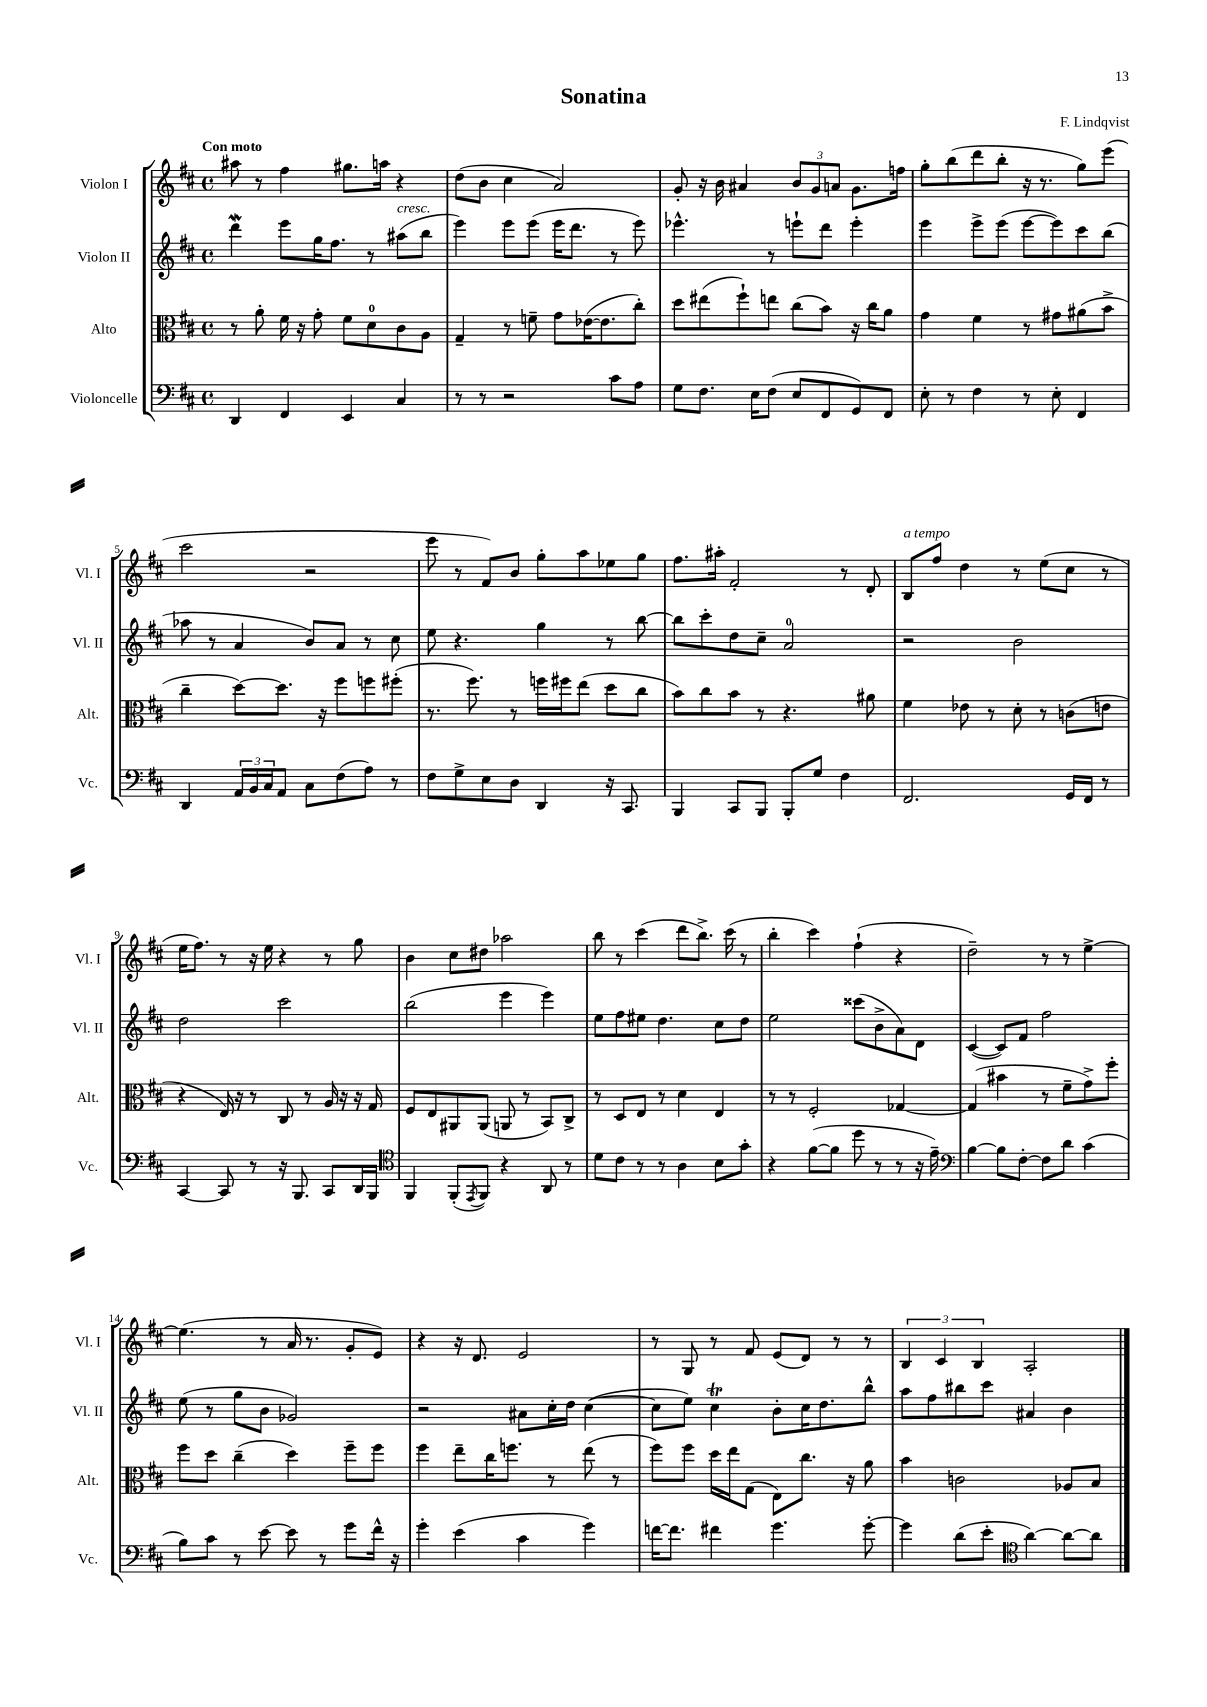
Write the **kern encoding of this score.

**kern	**kern	**kern	**kern
*part4	*part3	*part2	*part1
*staff4	*staff3	*staff2	*staff1
*I"Violoncelle	*I"Alto	*I"Violon II	*I"Violon I
*I'Vc.	*I'Alt.	*I'Vl. II	*I'Vl. I
*clefF4	*clefC3	*clefG2	*clefG2
*k[f#c#]	*k[f#c#]	*k[f#c#]	*k[f#c#]
*M4/4	*M4/4	*M4/4	*M4/4
*met(c)	*met(c)	*met(c)	*met(c)
=1	=1	=1	=1
!	!	!	!LO:TX:a:B:t=Con moto
4DD/	8r	4dddw\	8aa#X\
.	8a'\	.	8r
4FF#/	16f#\	8eee\L	4ff#\
.	16r	.	.
.	8g'\	16gg\K	.
.	.	8.ff#\J	.
4EE/	8f#\L	.	8.gg#X\L
.	8d\	8r	.
.	.	.	16aan\Jk
!	!	!LO:TX:a:i:t=cresc.	!
4C#/	8c#\	(8aa#X\L	4r
.	8A\J	8bb\J	.
=2	=2	=2	=2
8r	4G~/	4eee\)	(8dd\L
8r	.	.	8b\J
2r	8r	8eee\L	4cc#\
.	8fn~\	(8eee\J	.
.	8g\L	16eee\KL	2a/)
.	.	8.ddd\J	.
.	([16e-X\K	.	.
.	8.e-\]	.	.
8c#\L	.	8r	.
8A\J	8cc#'\J)	8eee\)	.
=3	=3	=3	=3
8G\L	8dd\L	4.eee-X^^\	8g'/
8.F#\J	(8ee#X\	.	16r
.	.	.	16b\
.	8ff#`\)	.	4a#X/
16E\KL	.	.	.
(8F#\J	8een\J	8r	.
8E/L	(8cc#\L	8eeen`\L	12b/L
.	.	.	12g/
8FF#/	8b\J)	8ddd\J	.
.	.	.	12an/J
8GG/)	16r	4eee'\	8.g\L
.	16cc#\KL	.	.
8FF#/J	8a\J	.	.
.	.	.	16ffn\Jk
=4	=4	=4	=4
8E'\	4g\	4eee\	8gg'\L
8r	.	.	(8bb\
4F#\	4f#\	8eee^\L	8ddd\
.	.	(8eee\J	8bb'\J
8r	8r	[8eee\L	16r
.	.	.	8.r
8E'\	8g#X\L	8eee\])	.
4FF#/	(8a#X\	8ccc#\	8gg\L)
.	8b^\J	(8bb\J	(8eee\J
!!LO:LB:g=z
=5	=5	=5	=5
4DD/	4cc#~\	8aa-X\	2ccc#\
.	.	8r	.
24AA/LL	[8dd\L)	4a/	.
24BB/	.	.	.
24C#/J	.	.	.
8AA/J	8.dd\J]	.	.
8C#\L	.	8b/L)	2r
.	16r	.	.
(8F#\	8ff#\L	8a/J	.
8A\J)	8ffn\	8r	.
8r	(8ff#X'\J	8cc#\	.
=6	=6	=6	=6
8F#\L	8.r	8ee\	8eee\
8G^\	.	4.r	8r
.	8.ff#\)	.	.
8E\	.	.	8f#/L)
8D\J	8r	.	8b/J
4DD/	16ffn\LL	4gg\	8gg'\L
.	16ff#X\J	.	.
.	(8ee\J	.	8aa\
16r	8dd\L	8r	8ee-X\
8.CC#/	.	.	.
.	8cc#\J	[8bb\	8gg\J
=7	=7	=7	=7
4BBB/	8b\L)	8bb\L]	8.ff#\L
.	8cc#\	8ccc#'\	.
.	.	.	16aa#X'\Jk
8CC#/L	8b\J	8dd\	2f#'/
8BBB/J	8r	8cc#~\J	.
8BBB'/L	4.r	2a/	.
8G/J	.	.	.
4F#\	.	.	8r
.	8a#X\	.	8d'/
=8	=8	=8	=8
!	!	!	!LO:TX:a:i:t=a tempo
2.FF#/	4f#\	2r	8B/L
.	.	.	8ff#/J
.	8e-X\	.	4dd\
.	8r	.	.
.	8d'\	2b\	8r
.	8r	.	(8ee\L
16GG/LL	(8cn\L	.	8cc#\J
16FF#/JJ	.	.	.
8r	8en\J	.	8r
!!LO:LB:g=z
=9	=9	=9	=9
[4CC#/	4r	2dd\	16ee\KL
.	.	.	8.ff#\J)
8CC#/]	16E/)	.	8r
.	16r	.	.
8r	8r	.	16r
.	.	.	16ee\
16r	8C#/	2ccc#\	4r
8.BBB/	.	.	.
.	8r	.	.
8CC#/L	16A/	.	8r
.	16r	.	.
16DD/L	16r	.	8gg\
16BBB/JJ	16G/	.	.
=10	=10	=10	=10
*clefC4	*	*	*
4FF#/	8F#/L	(2bb\	4b\
.	8E/	.	.
(8FF#'/L	8AA#X/	.	8cc#\L
8qEE/	.	.	.
8FF#/J)	(8AA#/J	.	8dd#X\J
4r	8AAn/	4eee\	2aa-X\
.	8r	.	.
8AA/	8BB/L)	4eee\)	.
8r	8C#^/J	.	.
=11	=11	=11	=11
8d\L	8r	8ee\L	8bb\
8c#\J	8D/L	8ff#\	8r
8r	8E/J	8ee#X\J	(4ccc#\
8r	8r	4.dd\	.
4A\	4d\	.	8ddd\L
.	.	.	8.bb^\J)
8B\L	4E/	8cc#\L	.
.	.	.	(16ccc#\
8g'\J	.	8dd\J	8r
=12	=12	=12	=12
4r	8r	2ee\	4bb'\
.	8r	.	.
([8f#\L	2F#'/	.	4ccc#\)
8f#\J]	.	.	.
8dd\	.	(8ccc##X\L	(4ff#`\
8r	.	8b^\	.
8r	[4G-X/	8a\)	4r
16r	.	8d\J	.
16e~\)	.	.	.
=13	=13	=13	=13
*clefF4	*	*	*
[4B\	(4G-/]	([4c#/	2dd~\)
8B\L]	4b#X\	8c#/L])	.
[8F#'\J	.	8f#/J	.
8F#\L]	8r	2ff#\	8r
8d\J	8f#~\L	.	8r
(4c#\	8g^\)	.	[4ee^\
.	8ff#'\J	.	.
!!LO:LB:g=z
=14	=14	=14	=14
8B\L)	8ff#\L	(8ee\	(4.ee\]
8c#\J	8dd\J	8r	.
8r	(4cc#~\	8gg\L	.
[8e\	.	8b\J	8r
8e\]	4dd\)	2g-X/)	16a/
.	.	.	8.r
8r	.	.	.
8g\L	8ff#~\L	.	8g'/L
16f#^^\Jk	8ff#\J	.	8e/J)
16r	.	.	.
=15	=15	=15	=15
4g'\	4ff#\	2r	4r
(4e\	8ee~\L	.	16r
.	.	.	8.d/
.	16cc#\K	.	.
.	8.ffn\J	.	.
4c#\	.	8a#X\L	2e/
.	8r	16cc#'\L	.
.	.	16dd\JJ	.
4g\)	(8ee\	([4cc#\	.
.	8r	.	.
=16	=16	=16	=16
[16fn\KL	8ff#\L)	8cc#\L]	8r
8.f\J]	.	.	.
.	8ff#\J	8ee\J)	8G/
4f#X\	16dd\LL	4cc#t\	8r
.	16ee\J	.	.
.	(8G\J	.	8f#/
4.g\	8E\L)	8b'\L	(8e/L
.	8.cc#\J	16cc#\K	8d/J)
.	.	8.dd\	.
.	.	.	8r
.	16r	.	.
[8g'\	8a\	8bb^^\J	8r
=17	=17	=17	=17
4g\]	4b\	8aa\L	6B/
.	.	8ff#\	.
.	.	.	6c#/
(8d\L	2cn\	8bb#X\	.
.	.	.	6B/
8e'\J	.	8ccc#\J	.
*clefC4	*	*	*
[4a\)	.	4a#X/	2A'/
8a\L_	8A-X/L	4b\	.
8a\J]	8B/J	.	.
==	==	==	==
*-	*-	*-	*-
